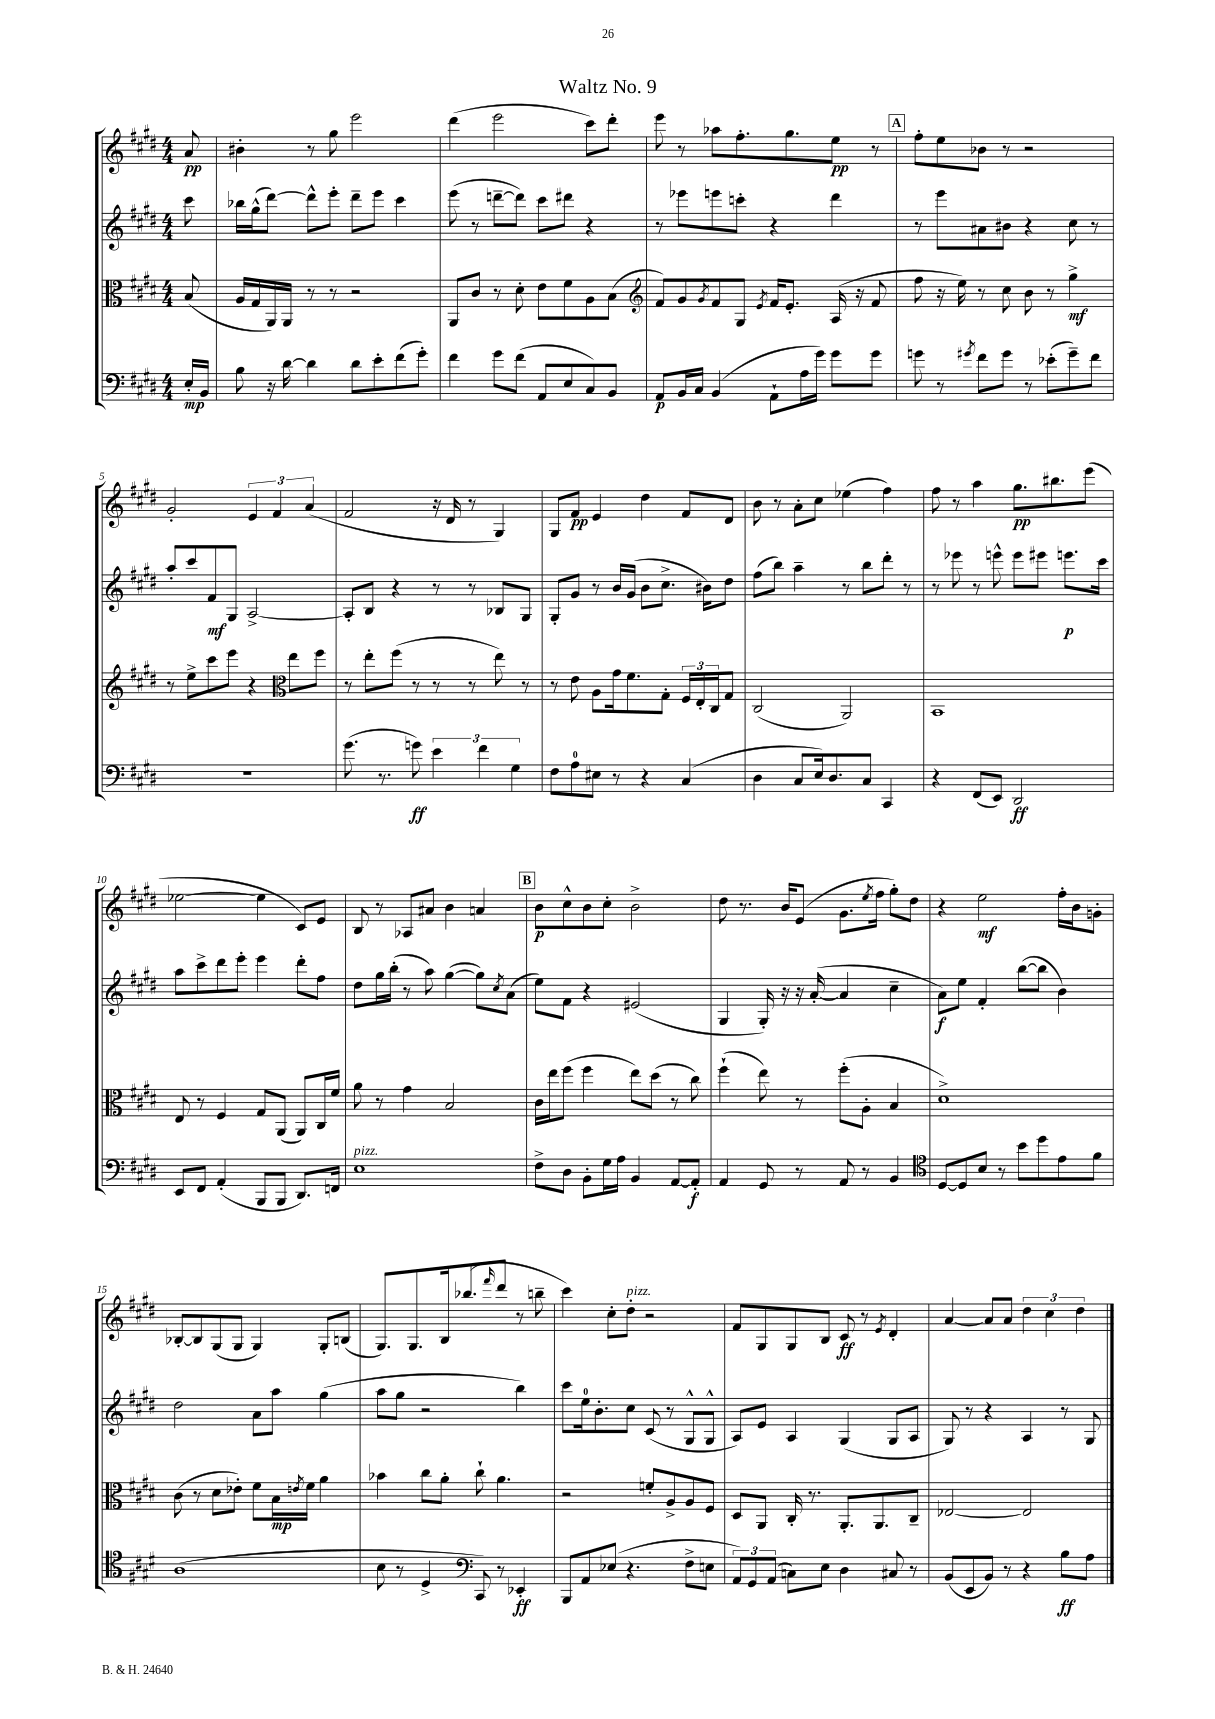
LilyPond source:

\header { title = "Waltz No. 9" }
<<
\new StaffGroup <<
\new Staff = "s0" {
    \clef treble \key e \major \numericTimeSignature \time 4/4 \partial 8
    a'8\pp |
    bis'4-. r8 gis''8 e'''2 |
    dis'''4( e'''2 cis'''8) dis'''8-. |
    e'''8 r8 aes''8 fis''8.-. gis''8. e''8\pp r8 |
    \mark \markup { \box "A" } fis''8-. e''8 bes'8 r8 r2 |
    gis'2-. \tuplet 3/2 { e'4 fis'4 a'4( } |
    fis'2 r16 dis'16 r8 gis4) |
    gis8 fis'8\pp e'4 dis''4 fis'8 dis'8 |
    b'8 r8 a'8-. cis''8 ees''4( fis''4) |
    fis''8 r8 a''4 gis''8.\pp bis''8. e'''8( |
    ees''2~ ees''4 cis'8) e'8 |
    b8 r8 aes8 ais'8 b'4 a'4 |
    \mark \markup { \box "B" } b'8\p cis''8-^ b'8 cis''8-. b'2-> |
    dis''8 r8. b'16 e'8( gis'8. \acciaccatura { e''8 } fis''16 gis''8-.) dis''8 |
    r4 e''2\mf fis''16-. b'16 g'8-. |
    bes8~-. bes8 gis8( gis8 gis4) gis8-. b8( |
    gis8.) gis8. b16 bes''8.( \grace { fis'''16 } dis'''8 r8 b''8-- |
    cis'''4) cis''8-. dis''8-.^\markup { \italic "pizz." } r2 |
    fis'8 gis8 gis8 b8 cis'8\ff r8 \acciaccatura { e'8 } dis'4-. |
    a'4~ a'8 a'8 \tuplet 3/2 { dis''4 cis''4 dis''4 } \bar "|." |
}
\new Staff = "s1" {
    \clef treble \key e \major \numericTimeSignature \time 4/4 \partial 8
    cis'''8 |
    bes''16 gis''16-^( dis'''8~) dis'''8-^ e'''8-. dis'''8-- e'''8 cis'''4 |
    e'''8( r8 d'''8~-- d'''8) cis'''8 dis'''8 r4 |
    r8 ees'''8 e'''8 c'''8-. r4 dis'''4 |
    \mark \markup { \box "A" } r8 e'''8 ais'8 bis'8 r4 cis''8 r8 |
    a''8-. cis'''8 fis'8\mf gis8 a2~-> |
    a8-. b8 r4 r8 r8 bes8 gis8 |
    gis8-. gis'8 r8 b'16 gis'16( b'8 cis''8.-> bis'16) dis''8 |
    fis''8( b''8) a''4-- r8 b''8 dis'''8-. r8 |
    r8 ees'''8 r8 e'''8-^ e'''8 eis'''8 e'''8.\p cis'''16 |
    a''8 cis'''8-> dis'''8 e'''8-. e'''4 dis'''8-. fis''8 |
    dis''8 gis''16 b''16-.( r8 a''8) gis''4~( gis''8) \acciaccatura { cis''8 } a'8( |
    \mark \markup { \box "B" } e''8) fis'8 r4 eis'2( |
    gis4 gis16-.) r16 r16 a'16~-.( a'4 cis''4-- |
    a'8\f) e''8 fis'4-. b''8~( b''8 b'4) |
    dis''2 a'8 a''8 gis''4( |
    a''8 gis''8 r2 b''4) |
    cis'''8 e''16-0 b'8.-. cis''8 cis'8( r8 gis8-^ gis8-^ |
    a8) e'8 a4 gis4( gis8 a8 |
    gis8) r8 r4 a4 r8 gis8 \bar "|." |
}
\new Staff = "s2" {
    \clef alto \key e \major \numericTimeSignature \time 4/4 \partial 8
    b8( |
    a16 gis16 a,16) a,16 r8 r8 r2 |
    a,8 cis'8 r8 dis'8-. e'8 fis'8 a8 b8( |
    \clef treble fis'8) gis'8 \acciaccatura { gis'8 } fis'8 gis8 \acciaccatura { e'8 } fis'16 e'8.-. a16( r16 fis'8 |
    \mark \markup { \box "A" } fis''8 r16 e''16) r8 cis''8 b'8 r8 gis''4->\mf |
    r8 e''8-> cis'''8 e'''8 r4 \clef alto e''8 fis''8 |
    r8 e''8-. fis''8( r8 r8 r8 e''8) r8 |
    r8 e'8 a8 gis'16 fis'8. gis8-. \tuplet 3/2 { fis16 e16-. cis16 } gis8 |
    cis2( a,2) |
    b,1 |
    e8 r8 fis4 gis8 a,8( a,8) cis16 fis'16 |
    a'8 r8 gis'4 b2 |
    \mark \markup { \box "B" } cis'16 e''16 fis''8( fis''4 e''8) dis''8( r8 cis''8) |
    fis''4-!( e''8) r8 fis''8-.( a8-. b4 |
    dis'1->) |
    cis'8( r8 dis'8 ees'8-.) fis'8 b16\mp \acciaccatura { e'8 } fis'16 a'4 |
    bes'4 cis''8 a'8-. cis''8-! a'4. |
    r2 f'8-. a8-> a8 fis8 |
    dis8 a,8 cis16-. r8. a,8.-. a,8. cis8-- |
    ees2~ ees2 \bar "|." |
}
\new Staff = "s3" {
    \clef bass \key e \major \numericTimeSignature \time 4/4 \partial 8
    e16-.\mp b,16 |
    b8 r16 dis'16~ dis'4 dis'8 e'8-. fis'8( gis'8-.) |
    fis'4 gis'8 fis'8( a,8 e8 cis8) b,8 |
    a,8\p b,16 cis16 b,4( a,8-! a16 gis'16) gis'8 gis'8 |
    \mark \markup { \box "A" } g'8 r8 \acciaccatura { gis'8 } fis'8 gis'8 r8 ees'8-.( gis'8--) fis'8 |
    r1 |
    gis'8.( r8. g'8\ff) \tuplet 3/2 { e'4 fis'4 gis4 } |
    fis8 a8-0 eis8 r8 r4 cis4( |
    dis4 cis8 e16) dis8. cis8 cis,4 |
    r4 fis,8( e,8) dis,2\ff |
    e,8 fis,8 a,4-.( b,,8 b,,8 dis,8.) f,16 |
    e1^\markup { \italic "pizz." } |
    \mark \markup { \box "B" } fis8-> dis8 b,8-. gis16 a16 b,4 a,8~ a,8-.\f |
    a,4 gis,8 r8 a,8 r8 b,4 |
    \clef tenor dis8~ dis8 b8 r8 b'8 dis''8 e'8 fis'8 |
    a1( |
    b8 r8 dis4-> \clef bass cis,8) r8 ees,4-.\ff |
    b,,8 a,8 ees8( r4. fis8-> e8 |
    \tuplet 3/2 { a,8) gis,8 a,8( } c8) e8 dis4 cis8 r8 |
    b,8( e,8 b,8) r8 r4 b8\ff a8 \bar "|." |
}
>>
>>
